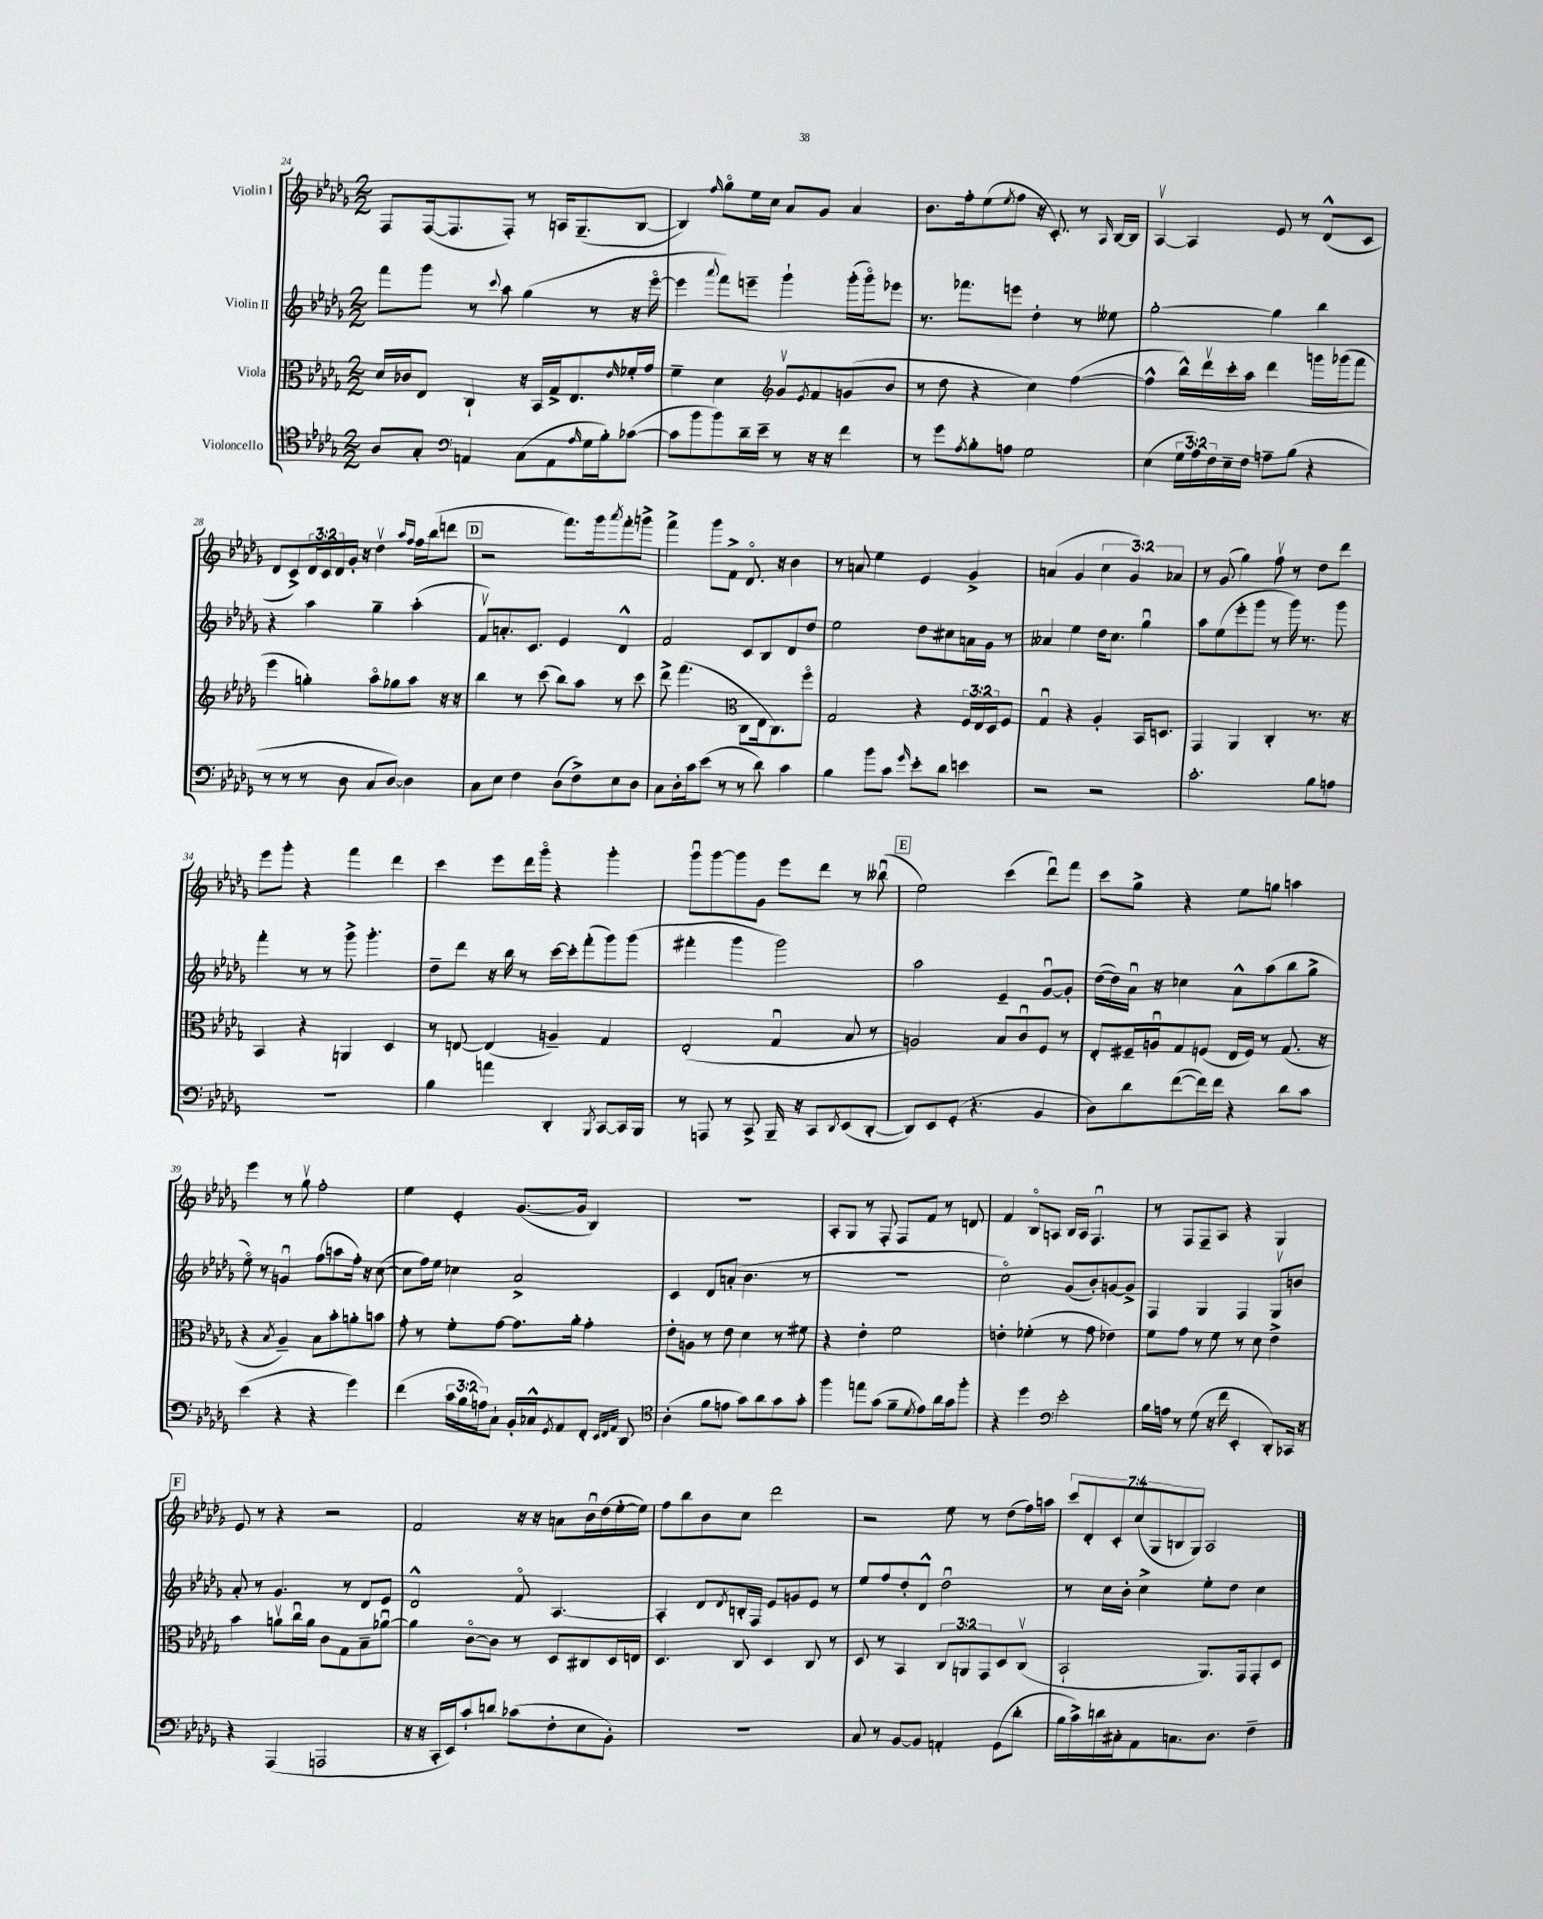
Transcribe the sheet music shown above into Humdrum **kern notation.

**kern	**kern	**kern	**kern
*staff4	*staff3	*staff2	*staff1
*clefC4	*clefC3	*clefG2	*clefG2
*k[b-e-a-d-g-]	*k[b-e-a-d-g-]	*k[b-e-a-d-g-]	*k[b-e-a-d-g-]
*M2/2	*M2/2	*M2/2	*M2/2
8A-	16d-	8fff	8F
.	16c-	.	.
8G-'	8E-	8ggg-	([16F
.	.	.	8.F]
*clefF4	*	*	*
4AA	4C`	8r	.
.	.	8qqccc	.
.	.	8aa-	8F')
(8C	16r	(4gg-	8r
.	16BB-	.	.
8AA	16G-^	.	16A
.	8.E-	.	(8.G-~
16qqA-	.	.	.
16G-	.	8r	.
16B-')	.	.	.
.	16qqe-	.	.
([8c-	16f-'	16r	[8B-
.	16g-	[16eee-o	.
=	=	=	=
8c-]	4f~	4eee-]	4B-])
8b-	.	.	.
.	.	8qqaaa-	16qqff
8b-)	4d-	8fff)	8gg-o
16d-~	.	8eee~	16ee-
16e-~	.	.	16cc
*	*clefG2	*	*
8r	8g-v	4ggg-`	8a-
.	8qe-	.	.
16r	8f	.	8g-
16r	.	.	.
4f	(8g	(16ggg-'	4a-
.	.	16ggg-o)	.
.	8b-	8eee-	.
=	=	=	=
8r	8r	8.r	8.b-
8g-	8dd-	.	.
.	.	8.fff-	16ff'
8qA-	.	.	.
8B-'	4r	.	(8ee-
.	.	.	8qee-
8A	.	8eee	8ff
2G-	4cc)	4dd-'	16r
.	.	.	8.c')
.	([4ff	8r	8r
.	.	.	16qqA-
.	.	8ee--	[16B-
.	.	.	16B-]
=	=	=	=
(4E-	4ff^^]	[2gg-'	[4A-v
24G-	16bb-^^)	.	4A-]
24A-)	.	.	.
.	16ddd-v	.	.
24F	.	.	.
16E-~	16ccc'	.	.
16F	16aa-	.	.
8A~	4ddd-	4gg-]	8e-
(8B-	.	.	8r
4r	16ggg	4bb-	(8d-^^
.	(16ggg-	.	.
.	8fff	.	8c
=	=	=	=
8r	4eee-	4r	8d-
8r	.	.	8c^)
8r	4gg')	4aa-	24d-
.	.	.	24c
.	.	.	24d-
8D-	.	.	16g-'
.	.	.	16r
8C	8aa-o	4gg-~	4dd-v
[8D-)	8gg-	.	.
.	.	.	16qqaa-
.	.	.	16qqff
4D-]	8aa-	(4aa-'	16ff
.	.	.	(16bb-
.	16r	.	8ddd
.	16r	.	.
=	=	=	=
8C	4bb-	8fv)	2r
8E-	.	8.a'	.
4F	8r	.	.
.	.	8.c	.
.	(8ccc	.	.
(8D-	8bb-)	4e-	8.fff)
8F^)	8aa-	.	.
.	.	.	16ggg-
.	.	.	8qaaa-
8E-	8r	4d-^^	8fff'
8D-	8ccc	.	8ggg^
=	=	=	=
8C	8ddd-^	2f	4fff^
16D-'	(4.fff	.	.
16c	.	.	.
(8e-	.	.	8ggg-
8r	.	.	8f^
*	*clefC3	*	*
8r	8C	8c	8.d-o
8d-)	16E-	8B-	.
.	8.C)	.	16r
4c	.	8d-	4b-
.	8ffo	8dd-	.
=	=	=	=
4B-	2G-	2ee-	8r
.	.	.	8a
8b-	.	.	4ee-
8c	.	.	.
16qqg-	.	.	.
8e-'	4r	8dd-	4e-
8d-	.	8cc#	.
4e	24F	16a	4g-^
.	24E-	.	.
.	.	16g-	.
.	24D-	.	.
.	8F	8r	.
=	=	=	=
2r	4G-u	4a--	(4a
.	4r	4ee-	4g-
2r	4A-'	16dd-	6cc
.	.	8.cc	.
.	.	.	6g-)
.	16BB-	4gg-u	.
.	8.D	.	.
.	.	.	6a-
=	=	=	=
2.c'	4GG-	8aa-	8r
.	.	(8ee-	(8g-
.	4AA-	8eee-'	4gg-)
.	.	8ggg-	.
.	4C'	8r	8ffv
.	.	16ggg-)	8r
.	.	8.r	.
8B-	8.r	.	8dd-
8A	.	8ggg-	8ddd-
.	16r	.	.
=	=	=	=
1r	4BB-	4fff'	8eee-
.	.	.	8ggg-'
.	4r	8r	4r
.	.	8r	.
.	4AA	8ggg-^	4fff
.	.	4.ggg-'	.
.	4D-	.	4ddd-
=	=	=	=
4B-	8r	8dd-~	4ccc
.	[8E	8ddd-	.
4a	(4E]	16r	8eee-
.	.	16bb-	.
.	.	8r	16ddd-
.	.	.	16ggg-o
4DD-'	4A~)	[16ccc	4r
.	.	16ccc']	.
.	.	(8fff'	.
8qBBB-	.	.	.
[8CC	4G-	8ggg-)	4ggg-'
16CC]	.	(8ggg-	.
16BBB-	.	.	.
=	=	=	=
8r	(2E-'	4fff#'	8ggg-u
8AAA	.	.	[8ggg-
8r	.	4ggg-	8ggg-]
8CC^	.	.	8g-
16BBB-~	4G-u	2ggg-)	8eee-
16r	.	.	.
8CC	.	.	8ddd-
8qDD-	.	.	.
(8EE-	8B-	.	8r
[8DD-'	8r	.	(8bb--u
=	=	=	=
8DD-])	2A)	2aa-	2ee-)
8EE-	.	.	.
(8GG-'	.	.	.
4.r	.	.	.
.	8B-	4e-~	(4ccc
.	8cu	.	.
4BB-	8F	[8g-u	8ddd-u)
.	8r	8g-']	8fff
=	=	=	=
8D-)	8E-'	([16dd-	8ccc
.	.	16dd-])	.
8d-	16F#~	16a-u	8gg-^
.	16Au	16r	.
([8f	8G-	4cc-	4r
16f])	(8F	.	.
16f	.	.	.
4r	16E-	8a-^^	8ee-
.	16F)	.	.
.	8r	(8aa-	8gg
8d-	(8.G-	8bb-	4aa
8c	.	8gg-^	.
.	16r	.	.
=	=	=	=
(4e-	4r	8ee-o)	4eee-
.	.	8r	.
.	8qB-	.	.
4r	4A-~)	4gu	8r
.	.	.	8gg-v
4r	8B-	(8ff	2ff'
.	8b-'	8aa	.
4g-)	8a'	16ff')	.
.	.	16r	.
.	8b	([8cc	.
=	=	=	=
(4f	8g-'	8cc]	4ee-
.	8r	16ff)	.
.	.	16ee-	.
24c	8f'	4cc-	4e-'
24B-	.	.	.
24A)	.	.	.
8C`	[8g-	.	.
16BB-'	8.g-]	2a-^	([8.g-
16C-^^	.	.	.
8qGG-	.	.	.
8AA-	.	.	.
.	16a-'	.	16g-]
8FF'	4g-'	.	4B-)
32qqEE-	.	.	.
32qqFF	.	.	.
32qqAA-	.	.	.
8DD-	.	.	.
=	=	=	=
*clefC4	*	*	*
(4A-'	8e-'	4c	1r
.	8A	.	.
8f	8r	8d-	.
8e	8e-	(8a'	.
8g-)	4d-	4.b-	.
8a-	.	.	.
8g-	8r	.	.
8g-'	8f#	8r	.
=	=	=	=
4ff	4r	1r	8A-'
.	.	.	8G-
8ee	4e-'	.	8r
(8g-	.	.	8F'
8f~	2f	.	8F
8qd-	.	.	.
8e-)	.	.	8f
16a-	.	.	8r
16g-	.	.	.
8ff'	.	.	8d
=	=	=	=
4r	4e'	2cco)	4f
4dd-	(4f-'	.	8B-o
.	.	.	8A
*clefF4	*	*	*
2e-'	8r	(8g-	16B-
.	.	.	16A
.	8g-	8b-')	4.Fu
.	4e-)	[8g	.
.	.	8g^]	.
=	=	=	=
16B-	8f	4F	8r
16A	.	.	.
8r	8g-	.	8F
(8G-	8r	4G-	8F~
16r	8f	.	8A-
16f	.	.	.
4EE-'	8r	4F	4r
.	8d-	.	.
8DD-')	4e-^	8G-v	4G-
16CC-	.	8b	.
16r	.	.	.
=	=	=	=
4r	4b-	8a-'	8e-
.	.	8r	8r
(4AAA-	8av	4.g-	4r
.	16ccu	.	.
.	16a	.	.
2AAA	8c	.	2r
.	8G-	8r	.
.	8B-~	8d-	.
.	[8a-u	8e-	.
=	=	=	=
16r	4a-]	2d-^^	2f
16r	.	.	.
16CC'	.	.	.
16EE-)	.	.	.
8c`	[8co	.	.
8d	8c]	.	.
(8c-	8r	8fo	16r
.	.	.	16r
8F'	8D-	[4.A-	8a
8E-	8C#	.	16b-u
.	.	.	(16dd-
8BB-')	16D-	.	[16ee-'
.	16E	.	16ee-])
=	=	=	=
1r	4.D-	4A-']	8ff
.	.	.	8bb-
.	.	8d-	8b-
.	.	8qd-	.
.	8C	16B'	8cc
.	.	16F	.
.	4D-	8e-	2ddd-
.	.	8g	.
.	8C	8e-	.
.	8r	8r	.
=	=	=	=
8C	8D-	8ee-	2r
8r	8r	8ff	.
[8BB-	4BB-	8dd-'	.
8BB-]	.	8d-^^	.
4AA'	12C	2dd-u	8ee-
.	12AA	.	.
.	.	.	8r
.	12GG-	.	.
(8GG-	8D-	.	(8dd-
8d-'	(8Cv	.	16ff)
.	.	.	16aa
=	=	=	=
16B-	2BB-`	8r	14ccc
16c^)	.	.	.
.	.	.	14d-'
16d	.	16cc	.
.	.	.	14c'
16C#'	.	16b-'	.
.	.	.	(14cc
8AA-	.	4cc^	.
.	.	.	14G-
.	.	.	14B
8.C	.	.	.
.	.	.	14G-)
.	8.AA-)	8ee-'	2A-
8.D-	.	.	.
.	.	8dd-	.
.	16GG-	.	.
4F~	8GG-'	4cc	.
.	8D-	.	.
==	==	==	==
*-	*-	*-	*-
